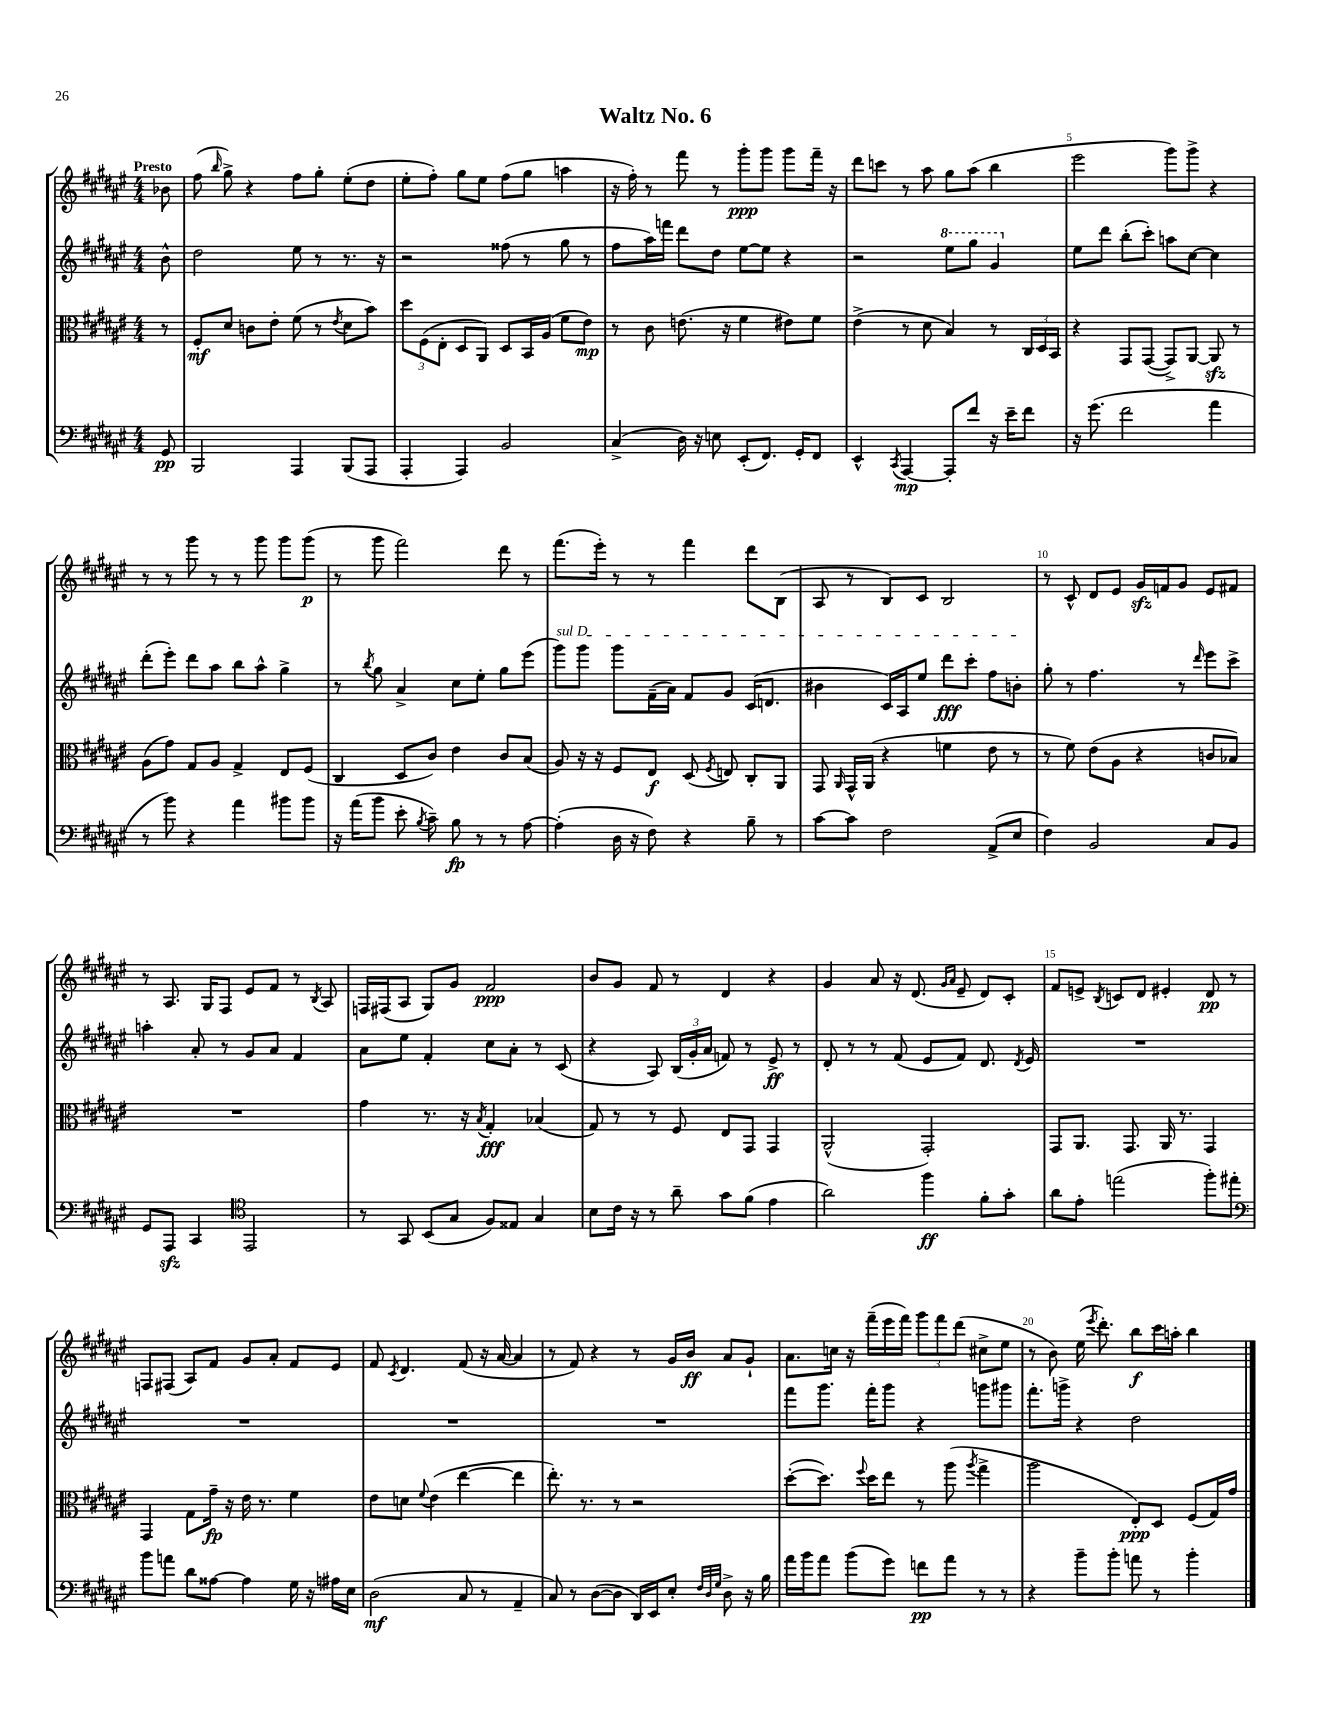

**kern	**kern	**kern	**kern
*staff4	*staff3	*staff2	*staff1
*clefF4	*clefC3	*clefG2	*clefG2
*k[f#c#g#d#a#e#]	*k[f#c#g#d#a#e#]	*k[f#c#g#d#a#e#]	*k[f#c#g#d#a#e#]
*M4/4	*M4/4	*M4/4	*M4/4
8GG#	8r	8b^^	8b-
=	=	=	=
2BBB	8F#'	2dd#	(8ff#
.	.	.	16qqbb
.	8d#	.	8gg#^)
.	8c	.	4r
.	8e#'	.	.
4AAA#	(8f#	8ee#	8ff#
.	8r	8r	8gg#'
.	8qe#	.	.
(8BBB	8d#	8.r	(8ee#'
8AAA#	8b)	.	8dd#
.	.	16r	.
=	=	=	=
4AAA#'	12dd#	2r	8ee#'
.	(12F#	.	.
.	.	.	8ff#')
.	12E#'	.	.
4AAA#)	8D#	.	8gg#
.	8AA#)	.	8ee#
2BB	8D#	(8ff##	(8ff#
.	16BB	8r	8gg#
.	(16A#	.	.
.	8f#	8gg#	4aa
.	8e#)	8r	.
=	=	=	=
(4C#^	8r	8ff#	16r
.	.	.	16ff#')
.	8c#	16aa#)	8r
.	.	16fff	.
16D#)	(8.e	8ddd#	8fff#
16r	.	.	.
8E	.	8dd#	8r
.	16r	.	.
(8EE#'	4f#	[8ee#	8ggg#'
8.FF#)	.	8ee#]	8ggg#
.	8e#)	4r	8ggg#
16GG#'	.	.	.
8FF#	8f#	.	16fff#~
.	.	.	16r
=	=	=	=
4EE#^^	(4e#^	2r	8ddd#
.	.	.	8ccc
8qCC#	.	.	.
[4AAA#	8r	.	8r
.	8d#	.	8aa#
8AAA#']	4B)	8eee#	8gg#
8f#	.	8ggg#	(8aa#
16r	8r	4gg#	4bb
16e#~	.	.	.
8f#	24C#	.	.
.	24D#	.	.
.	24BB	.	.
=	=	=	=
16r	4r	8ee#	2eee#
(8.g#	.	.	.
.	.	8ddd#	.
2f#	8GG#	(8bb'	.
.	([8GG#	8ccc#')	.
.	8GG#^])	8aa	8ggg#)
.	[8AA#	[8cc#	8ggg#^
4a#	8AA#]	4cc#]	4r
.	8r	.	.
=	=	=	=
8r	(8A#	(8ddd#'	8r
8b)	8g#)	8eee#')	8r
4r	8G#	8ddd#	8ggg#
.	8A#	8aa#	8r
4a#	4G#^	8bb	8r
.	.	8aa#^^	8ggg#
8b#	8E#	4gg#^	8ggg#
8b#	(8F#	.	(8ggg#
=	=	=	=
16r	4C#	8r	8r
(16a#	.	.	.
.	.	8qbb	.
8b	.	8gg#	8ggg#
8e#'	8D#	4a#^	2fff#)
8qB	.	.	.
8c#~)	8c#)	.	.
8B	4e#	8cc#	.
8r	.	8ee#'	.
8r	8c#	8gg#	8ddd#
[8A#	(8B	(8eee#	8r
=	=	=	=
(4A#']	8A#)	8ggg#)	(8.fff#
.	16r	8ggg#	.
.	16r	.	16eee#')
16D#	8F#	8ggg#	8r
16r	.	.	.
8F#)	8E#	(16f#~	8r
.	.	16a#)	.
4r	(8D#	8f#	4fff#
.	8qF#	.	.
.	8E)	8g#	.
8B~	8C#'	(16c#	8ddd#
.	.	8.d	.
8r	8AA#	.	(8B
=	=	=	=
[8c#	8GG#	4b#	8A#
.	16qqAA#	.	.
8c#]	16GG#^^	.	8r
.	(16AA#	.	.
2F#	4r	16c#)	8B)
.	.	16A#	.
.	.	8ee#	8c#
.	4f	8ddd#	2B
.	.	8ccc#'	.
(8AA#^	8e#	8ff#	.
8E#	8r	8b'	.
=	=	=	=
4F#)	8r	8gg#'	8r
.	8f#)	8r	8c#^^
2BB	(8e#	4.ff#	8d#
.	8A#	.	8e#
.	4r	.	16g#
.	.	.	16f
.	.	8r	8g#
.	.	16qqddd#	.
8C#	8c	8eee#	8e#
8BB	8B-)	8ccc#^	8f#
=	=	=	=
8GG#	1r	4aa'	8r
8AAA#	.	.	8.A#
4CC#	.	8a#'	.
.	.	.	16G#
.	.	8r	8F#
*clefC4	*	*	*
2EE#	.	8g#	8e#
.	.	8a#	8f#
.	.	4f#	8r
.	.	.	8qB
.	.	.	8A#
=	=	=	=
8r	4g#	8a#	16F
.	.	.	(16F#
8GG#	.	8ee#	8A#
(8BB	8.r	4f#'	8G#)
8G#	.	.	8g#
.	16r	.	.
.	8qB	.	.
8F#)	4G#'	8cc#	2f#
8E##	.	8a#'	.
4G#	(4B-	8r	.
.	.	(8c#	.
=	=	=	=
8B	8G#)	4r	8b
16c#	8r	.	8g#
16r	.	.	.
8r	8r	8A#)	8f#
8a#~	8F#	(24B	8r
.	.	24g#'	.
.	.	24a#	.
8g#	8E#	8f)	4d#
(8f#	8GG#	8r	.
4e#	4GG#	8e#^	4r
.	.	8r	.
=	=	=	=
2a#)	(2AA#^^	8d#'	4g#
.	.	8r	.
.	.	8r	8a#
.	.	(8f#	16r
.	.	.	(8.d#
4ff#	2GG#')	8e#	.
.	.	.	16qqg#
.	.	.	16qqa#
.	.	8f#)	8e#~
8f#'	.	8.d#	8d#)
8g#'	.	.	8c#'
.	.	8qd#	.
.	.	16e#	.
=	=	=	=
8a#	8GG#	1r	8f#
8e#'	8.AA#	.	8e^
.	.	.	8qB
(2ee	.	.	8c
.	8.GG#	.	.
.	.	.	8d#
.	16AA#	.	4e#'
.	8.r	.	.
8ff#')	4GG#	.	8d#
8ee#'	.	.	8r
=	=	=	=
*clefF4	*	*	*
8b	4GG#	1r	8F
8a	.	.	(8F#
8d#	8G#	.	8A#)
[8A##	16g#~	.	8f#
.	16r	.	.
4A##]	16e#	.	8g#
.	8.r	.	.
.	.	.	8a#'
16G#	4f#	.	8f#
16r	.	.	.
16A#	.	.	8e#
16E#	.	.	.
=	=	=	=
(2D#	8e#	1r	8f#
.	.	.	8qc#
.	8d	.	4.d#
.	8qqf#	.	.
.	(4e#	.	.
8C#	[4ee#	.	(8f#
8r	.	.	16r
.	.	.	[16a#
4AA#~	4ee#]	.	4a#]
=	=	=	=
8C#)	8.ee#')	1r	8r
8r	.	.	8f#)
.	8.r	.	.
([8D#	.	.	4r
8D#]	8r	.	.
16DD#)	2r	.	8r
16EE#	.	.	.
8E#'	.	.	16g#
.	.	.	16b
32qqF#	.	.	.
32qqD#	.	.	.
32qqG#	.	.	.
8D#^	.	.	8a#
16r	.	.	8g#`
16B	.	.	.
=	=	=	=
16a#	([8dd#'	8fff#	8.a#
16b	.	.	.
8a#	8.dd#])	8.ggg#	.
.	.	.	16cc
(8b	.	.	16r
.	8qqff#	.	.
.	16dd#	16fff#'	(16fff#~
8g#)	8ee#	8ggg#	16eee#
.	.	.	16fff#)
8f	8r	4r	12ggg#
.	.	.	12fff#
8a#	(8aa#	.	.
.	.	.	(12ddd#
.	8qaa#	.	.
8r	4gg#^	8ggg	8cc#^
8r	.	8ggg#	8ee#
=	=	=	=
4r	2aa#	8.fff#'	8r
.	.	.	8b)
.	.	16ggg^	.
8b~	.	4r	(16ee#
.	.	.	8qeee#
.	.	.	8.ddd#')
8b'	.	.	.
8a	8E#')	2dd#	8bb
8r	8D#	.	16ccc#
.	.	.	16aa'
4b'	(8F#	.	4bb
.	16G#)	.	.
.	16g#	.	.
==	==	==	==
*-	*-	*-	*-
